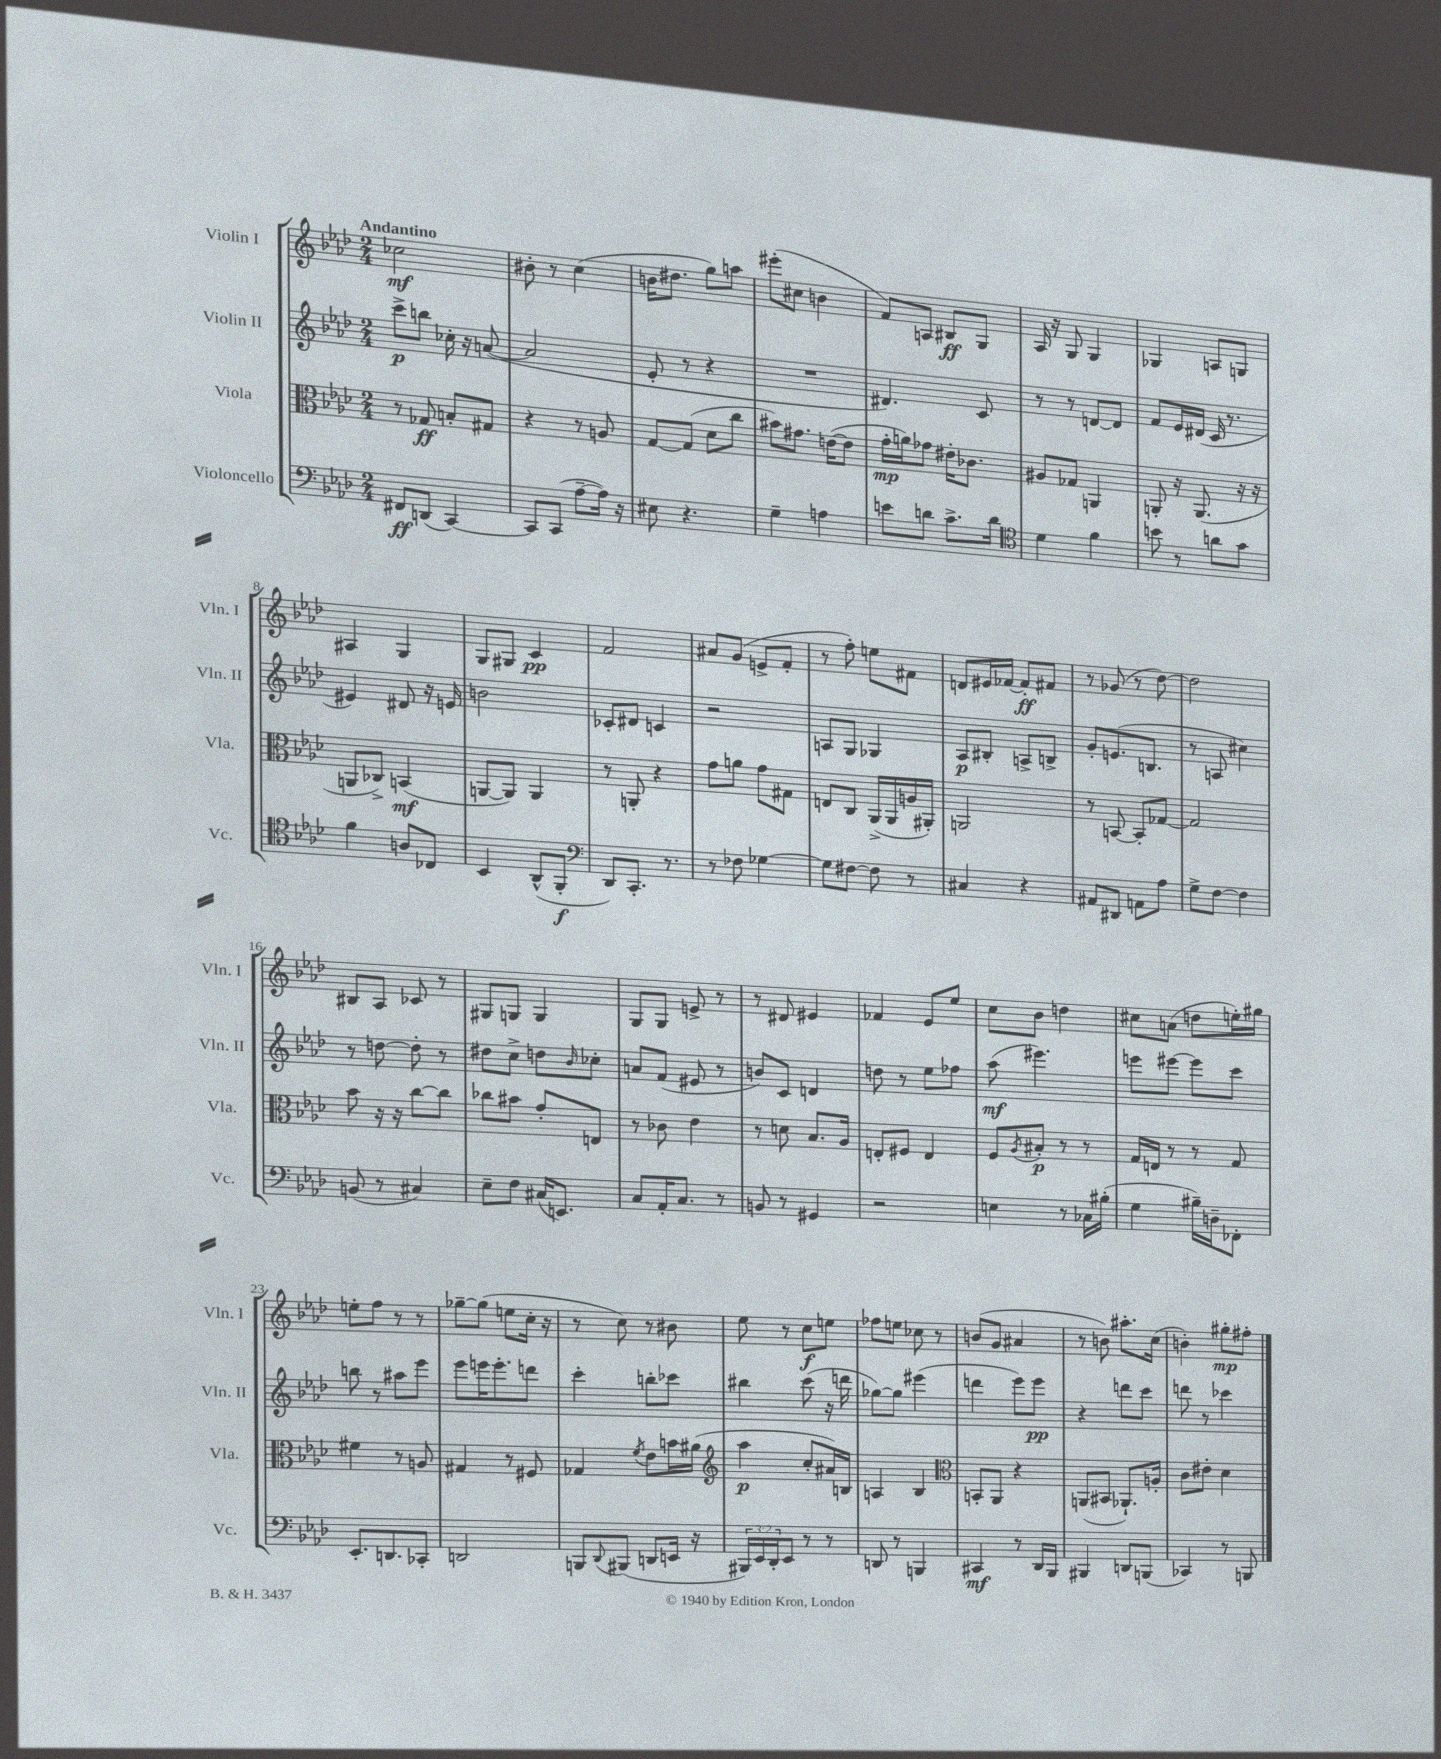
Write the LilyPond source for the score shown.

<<
\new StaffGroup <<
\new Staff = "s0" \with { instrumentName = "Violin I" shortInstrumentName = "Vln. I" } {
    \clef treble \key aes \major \numericTimeSignature \time 2/4 \tempo "Andantino"
    ces''2\mf |
    bis'8-. r8 c''4( |
    b'16 dis''8. g''8) a''8 |
    eis'''8-.( cis''8 b'4 |
    f'8) a8 bis8\ff g8 |
    aes16 r16 g8 g4 |
    ges4 a8 g8 |
    ais4 g4 |
    g8 gis8 c'4\pp |
    f'2 |
    ais'8 g'8( e'8-> f'8-. |
    r8 f''8-.) e''8 fis'8 |
    d'8 eis'16 fes'16~ fes'8-.\ff fis'8 |
    r8 ges'8( r8 des''8~) |
    des''2 |
    bis8 aes8 ces'8 r8 |
    gis8 g8 g4 |
    g8 g8 e'8-> r8 |
    r8 dis'8 eis'4 |
    fes'4 ees'8 ees''8 |
    c''8 bes'8 d''4 |
    cis''8 a'8( d''8 e''16-.) gis''16 |
    e''8-. f''8 r8 r8 |
    ges''8~-- ges''8( e''8 c''16-. r16 |
    r8 c''8) r8 bis'8 |
    ees''8 r8 c''8\f e''8 |
    fes''8 e''8 ces''8 r8 |
    b'8( g'8 ais'4 |
    r8 b'8) ais''8.-. c''16( |
    b'4-.) gis''8-.\mp fis''8-. \bar "|." |
}
\new Staff = "s1" \with { instrumentName = "Violin II" shortInstrumentName = "Vln. II" } {
    \clef treble \key aes \major \numericTimeSignature \time 2/4
    c'''8->\p b''8 ces''16-. r16 a'8~( |
    a'2 |
    ees'8-. r8 r4 |
    R2 |
    dis'4.) c'8 |
    r8 r8 d'8~ d'8 |
    f'8 ees'16 dis'16( c'16 r8. |
    eis'4) dis'8 r16 e'16 |
    b'2 |
    ces'8-. dis'8 c'4 |
    r2 |
    a8 g8 ges4 |
    aes8\p bis8-. a8-> b8-> |
    g'8-. e'8.( b8. |
    r8 a8 cis''4) |
    r8 d''8~ d''8-. r8 |
    dis''8 c''8-> d''8 \grace { bes'16 } ces''8-. |
    a'8 f'8( eis'8 r8 |
    b'8) c'8 d'4 |
    d''8 r8 ees''8 fes''8 |
    aes''8\mf( eis'''4.) |
    e'''8 eis'''8~ eis'''8 c'''8 |
    b''8 r8 ais''8 ees'''8 |
    ees'''8 e'''16 e'''8.-. d'''8 |
    c'''4-. b''8-. ces'''8 |
    bis''4 c'''8( r16 d'''16 |
    ges''8~) ges''8 eis'''4( |
    d'''4 ees'''8) ees'''8\pp |
    r4 d'''8 c'''8 |
    d'''8 r8 ces'''4 \bar "|." |
}
\new Staff = "s2" \with { instrumentName = "Viola" shortInstrumentName = "Vla." } {
    \clef alto \key aes \major \numericTimeSignature \time 2/4
    r8 ges8\ff b8-. gis8 |
    r4 r8 a8 |
    g8~ g8( des'8 c''8 |
    bis'8) gis'8. e'16~( e'8 |
    g'16-.\mp a'16) ges'8 eis'16-. ces'8. |
    ais8 ges8 a,4 |
    a,8-. r16 a,8.( r16 r16 |
    a,8 ces8->) b,4\mf( |
    a,8~ a,8) a,4 |
    r8 a,8-. r4 |
    g'8 a'8 g'8 gis8 |
    e8 c8 aes,16->( aes,16 a16 ais,16-.) |
    a,2 |
    r8 b,8~ b,8-. ges8~ |
    ges2 |
    bes'8 r16 r16 c''8~ c''8 |
    ces''8 bis'8 g'8-. e8 |
    r8 ces'8 ees'4 |
    r8 d'8 bes8. aes16 |
    e8-. fis8 e4 |
    f8 \acciaccatura { aes8 } bis8-.\p r8 r8 |
    g16 e16 r8 r8 g8 |
    fis'4 r8 a8 |
    gis4 r8 fis8 |
    ges4 \acciaccatura { f'8 } ees'8 b'16 ais'16( |
    \clef treble aes''4\p c''8-. ais'16) b16 |
    a4 bes4 |
    \clef alto b,8-. aes,8 r4 |
    a,8( bis,8 aes,8.-!) a16-. |
    c'8 eis'8-. des'4 \bar "|." |
}
\new Staff = "s3" \with { instrumentName = "Violoncello" shortInstrumentName = "Vc." } {
    \clef bass \key aes \major \numericTimeSignature \time 2/4 \override Staff.TupletNumber.text = #tuplet-number::calc-fraction-text
    fis,8\ff d,8( c,4~) |
    c,8 c,8( aes8~-- aes16) r16 |
    eis8 r4. |
    g4-- a4 |
    e'8 d'8 c'8.-> d'16 |
    \clef tenor des'4 f'4 |
    b'8 r8 a'8 g'8 |
    f'4 a8 ces8 |
    bes,4 aes,8-^( f,8-.\f |
    \clef bass des,8) c,8.-. r8. |
    r8 fes8 ges4~ |
    ges8 fis8~ fis8 r8 |
    cis4 r4 |
    ais,8 dis,8 a,8 aes8 |
    g8-> f8~ f4 |
    b,8( r8 cis4) |
    ees8-- f8 cis16( e,8.) |
    c8 aes,16-. c8. r8 |
    b,8 r8 gis,4 |
    r2 |
    e4 r8 ces16 bis16-.( |
    g4 bis16--) d16-- fes,8-. |
    ees,8.-. d,8. ces,8-. |
    d,2 |
    b,,8 \appoggiatura { des,8 } bis,,8( d,8 e,16 r16 |
    \tuplet 3/2 { bis,,16) ees,16 des,16-. } ees,8 r8 r8 |
    d,8 r8 b,,4 |
    cis,4\mf r8 des,16 bes,,16 |
    bis,,4 d,8 b,,8( |
    ces,4) r8 b,,8 \bar "|." |
}
>>
>>
